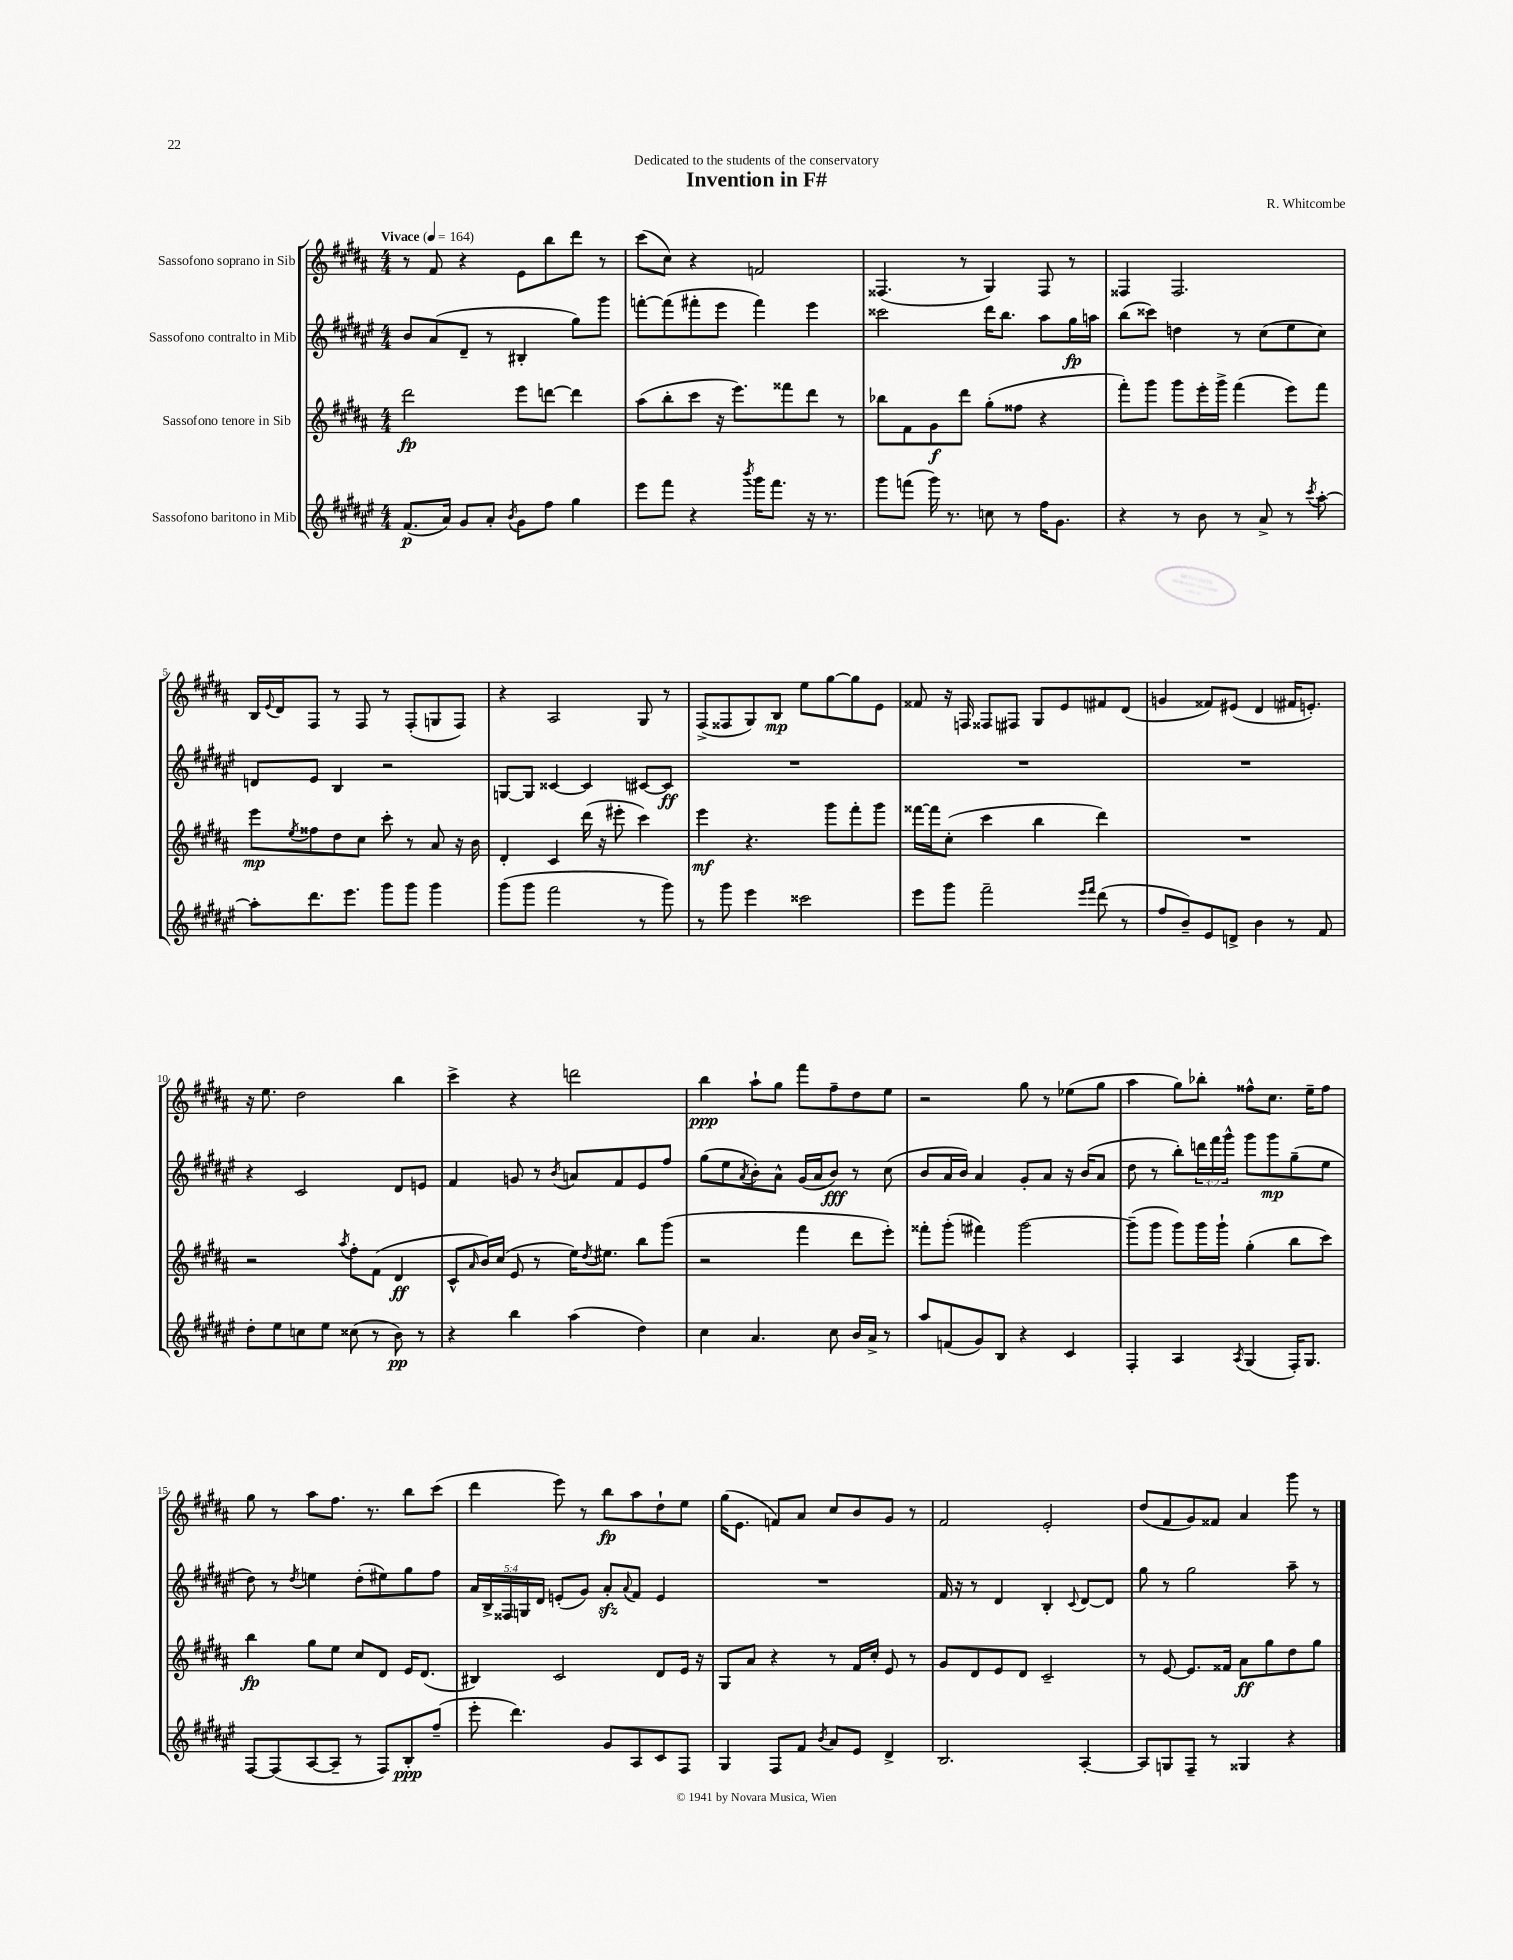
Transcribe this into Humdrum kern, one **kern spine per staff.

**kern	**kern	**kern	**kern
*staff4	*staff3	*staff2	*staff1
*clefG2	*clefG2	*clefG2	*clefG2
*k[f#c#g#d#a#e#]	*k[f#c#g#d#a#]	*k[f#c#g#d#a#e#]	*k[f#c#g#d#a#]
*M4/4	*M4/4	*M4/4	*M4/4
*MM164	*MM164	*MM164	*MM164
(8.f#	2ddd#	8b	8r
.	.	(8a#	8f#
16a#)	.	.	.
8g#	.	8d#~	4r
8a#'	.	8r	.
8qb	.	.	.
8g#	8eee	4B#'	8e
8ff#	[8ddd	.	8bb
4gg#	4ddd]	8gg#)	8ddd#
.	.	8ggg#	8r
=	=	=	=
8eee#	(8aa#	[8fff'	(8ccc#
8fff#	8bb'	(8fff]	8cc#)
4r	8ccc#	8fff#'	4r
.	16r	8eee#	.
.	8.eee)	.	.
8qbbb	.	.	.
16ggg#	.	4fff#)	2f
8.fff#	.	.	.
.	8fff##	.	.
16r	8ddd#	4eee#	.
8.r	.	.	.
.	8r	.	.
=	=	=	=
8ggg#	8bb-	2ccc##	(4.F##
(8fff	8f#	.	.
16ggg#)	8g#	.	.
8.r	.	.	.
.	8ddd#	.	8r
8cc	(8gg#'	16ddd#	4G#)
.	.	8.bb	.
8r	8ff##	.	.
16ff#	4r	8aa#	8F##
8.g#	.	.	.
.	.	16gg#	8r
.	.	16aa	.
=	=	=	=
4r	8fff#')	(8bb	4F##
.	8ggg#	8ccc##)	.
8r	8ggg#	4dd	2.F##
8b	16eee'	.	.
.	16ggg#^	.	.
8r	(4fff#	8r	.
8a#^	.	(8cc#	.
8r	8eee)	8ee#	.
8qccc#	.	.	.
[8aa#'	8fff#	8cc#)	.
=	=	=	=
8aa#']	8eee	8d	16B
.	.	.	8qqe
.	.	.	16d#
.	8qee	.	.
8.ddd#	8ff##	8e#	8F#
.	8dd#	4B	8r
8.eee#	.	.	.
.	8cc#	.	8F#
8ggg#	8ccc#'	2r	8r
8ggg#	8r	.	(8F#'
4ggg#	8a#	.	8G
.	16r	.	8F#)
.	16b	.	.
=	=	=	=
(8ggg#	4d#'	[8G	4r
8ggg#	.	8G]	.
2fff#	4c#	[4c##	2A#
.	(16ddd#	4c##]	.
.	16r	.	.
.	8eee#'	.	.
8r	4ccc#)	[8c#	8G#
8ggg#)	.	8c#]	8r
=	=	=	=
8r	4eee	1r	(8F#^
8ggg#	.	.	8F##
4eee#	4.r	.	8G#)
.	.	.	8B
2ccc##	.	.	8ee
.	8ggg#	.	[8gg#
.	8fff#'	.	8gg#]
.	8ggg#	.	8e
=	=	=	=
8eee#	[16fff##	1r	8f##
.	16fff##]	.	.
8ggg#	(8cc#'	.	16r
.	.	.	16F
2fff#~	4ccc#	.	8F##
.	.	.	8F#
.	4bb	.	8G#
.	.	.	8e
16qqeee#	.	.	.
16qqfff#	.	.	.
(8ddd#	4ddd#)	.	8f#
8r	.	.	(8d#
=	=	=	=
8ff#	1r	1r	4g
8b~)	.	.	.
8e#	.	.	8f##)
8d^	.	.	(8e#
4b	.	.	4d#
8r	.	.	16f#
.	.	.	8.e')
8f#	.	.	.
=	=	=	=
8dd#'	2r	4r	16r
.	.	.	8.ee
8ee#	.	.	.
8cc	.	2c#	2dd#
8ee#	.	.	.
.	8qaa#	.	.
(8cc##	8ff#'	.	.
8r	(8f#	.	.
8b)	4d#	8d#	4bb
8r	.	8e	.
=	=	=	=
4r	8c#^^	4f#	4ccc#^
.	16qqa#	.	.
.	16b)	.	.
.	(16cc#	.	.
4bb	8e	8g	4r
.	8r	8r	.
.	.	8qb	.
(4aa#	16ee)	8a	2ddd
.	8qdd#	.	.
.	8.ee#	.	.
.	.	8f#	.
4dd#)	8bb	8e#	.
.	(8ggg#	8ff#	.
=	=	=	=
4cc#	2r	(8gg#	4bb
.	.	8ee#	.
.	.	8qa#	.
4.a#	.	8b')	8aa#`
.	.	8a#^^	8gg#
.	4fff#	(16g#	8fff#
.	.	16a#	.
8cc#	.	8b)	8ff#~
16b	8ddd#	8r	8dd#
16a#^	.	.	.
8r	8eee')	(8cc#	8ee
=	=	=	=
8aa#	8fff##'	8b	2r
(8f	(8ggg#'	16a#	.
.	.	16b)	.
8g#)	4fff#)	4a#	.
8B	.	.	.
4r	[2ggg#	8g#'	8gg#
.	.	8a#	8r
4c#	.	16r	(8ee-
.	.	(16b	.
.	.	8a#	8gg#
=	=	=	=
4F#'	(8ggg#~]	8dd#	4aa#
.	8ggg#	8r	.
4A#	8ggg#)	8bb')	8gg#)
.	16ggg#	24ddd	8bb-'
.	.	24fff#	.
.	16ggg#`	.	.
.	.	24ggg#^^	.
8qA#	.	.	.
(4G#	(4gg#'	8ggg#	8ff##^^
.	.	8ggg#	8.cc#
16F#')	8bb	(8gg#~	.
8.G#	.	.	16ee~
.	8ccc#)	8ee#	8ff##
=	=	=	=
[8F#	4bb	8dd#)	8gg#
(8F#]	.	8r	8r
.	.	8qdd#	.
[8A#	8gg#	4ee	8aa#
8A#~]	8ee	.	8.ff#
8r	8cc#	(8dd#'	.
.	.	.	8.r
8F#)	8d#	8ee#)	.
8B'	16e	8gg#	8bb
.	(8.d#	.	.
(8ff#~	.	8ff#	(8ccc#
=	=	=	=
8eee#'	4B#)	20a#	4ddd#
.	.	20B^	.
.	.	20F##	.
4.ddd#)	.	.	.
.	.	20G	.
.	.	20d#	.
.	2c#	(8e'	8eee)
.	.	8g#)	8r
8g#	.	8a#'	8bb
.	.	8qqa#	.
8A#	.	8f#	8aa#
8c#	8d#	4e	8dd#`
8F#	16e	.	8ee
.	16r	.	.
=	=	=	=
4G#	8G#	1r	(16gg#
.	.	.	8.e
.	8a#	.	.
8F#	4r	.	8f)
8f#	.	.	8a#
8qb	.	.	.
8a#	8r	.	8cc#
8e#	16f#	.	8b
.	16cc#'	.	.
4d#^	8e	.	8g#
.	8r	.	8r
=	=	=	=
2.B	8g#	16f#	2f#
.	.	16r	.
.	8d#	8r	.
.	8e	4d#	.
.	8d#	.	.
.	2c#~	4B'	2e'
.	.	8qqc#	.
[4A#'	.	[8d#	.
.	.	8d#]	.
=	=	=	=
8A#]	8r	8gg#	(8dd#
8G	[8e	8r	8f#
8F#~	8.e]	2gg#	8g#)
8r	.	.	8f##
.	16f##	.	.
4G##	8a#	.	4a#
.	8gg#	.	.
4r	8dd#	8aa#~	8ggg#
.	8gg#	8r	8r
==	==	==	==
*-	*-	*-	*-
